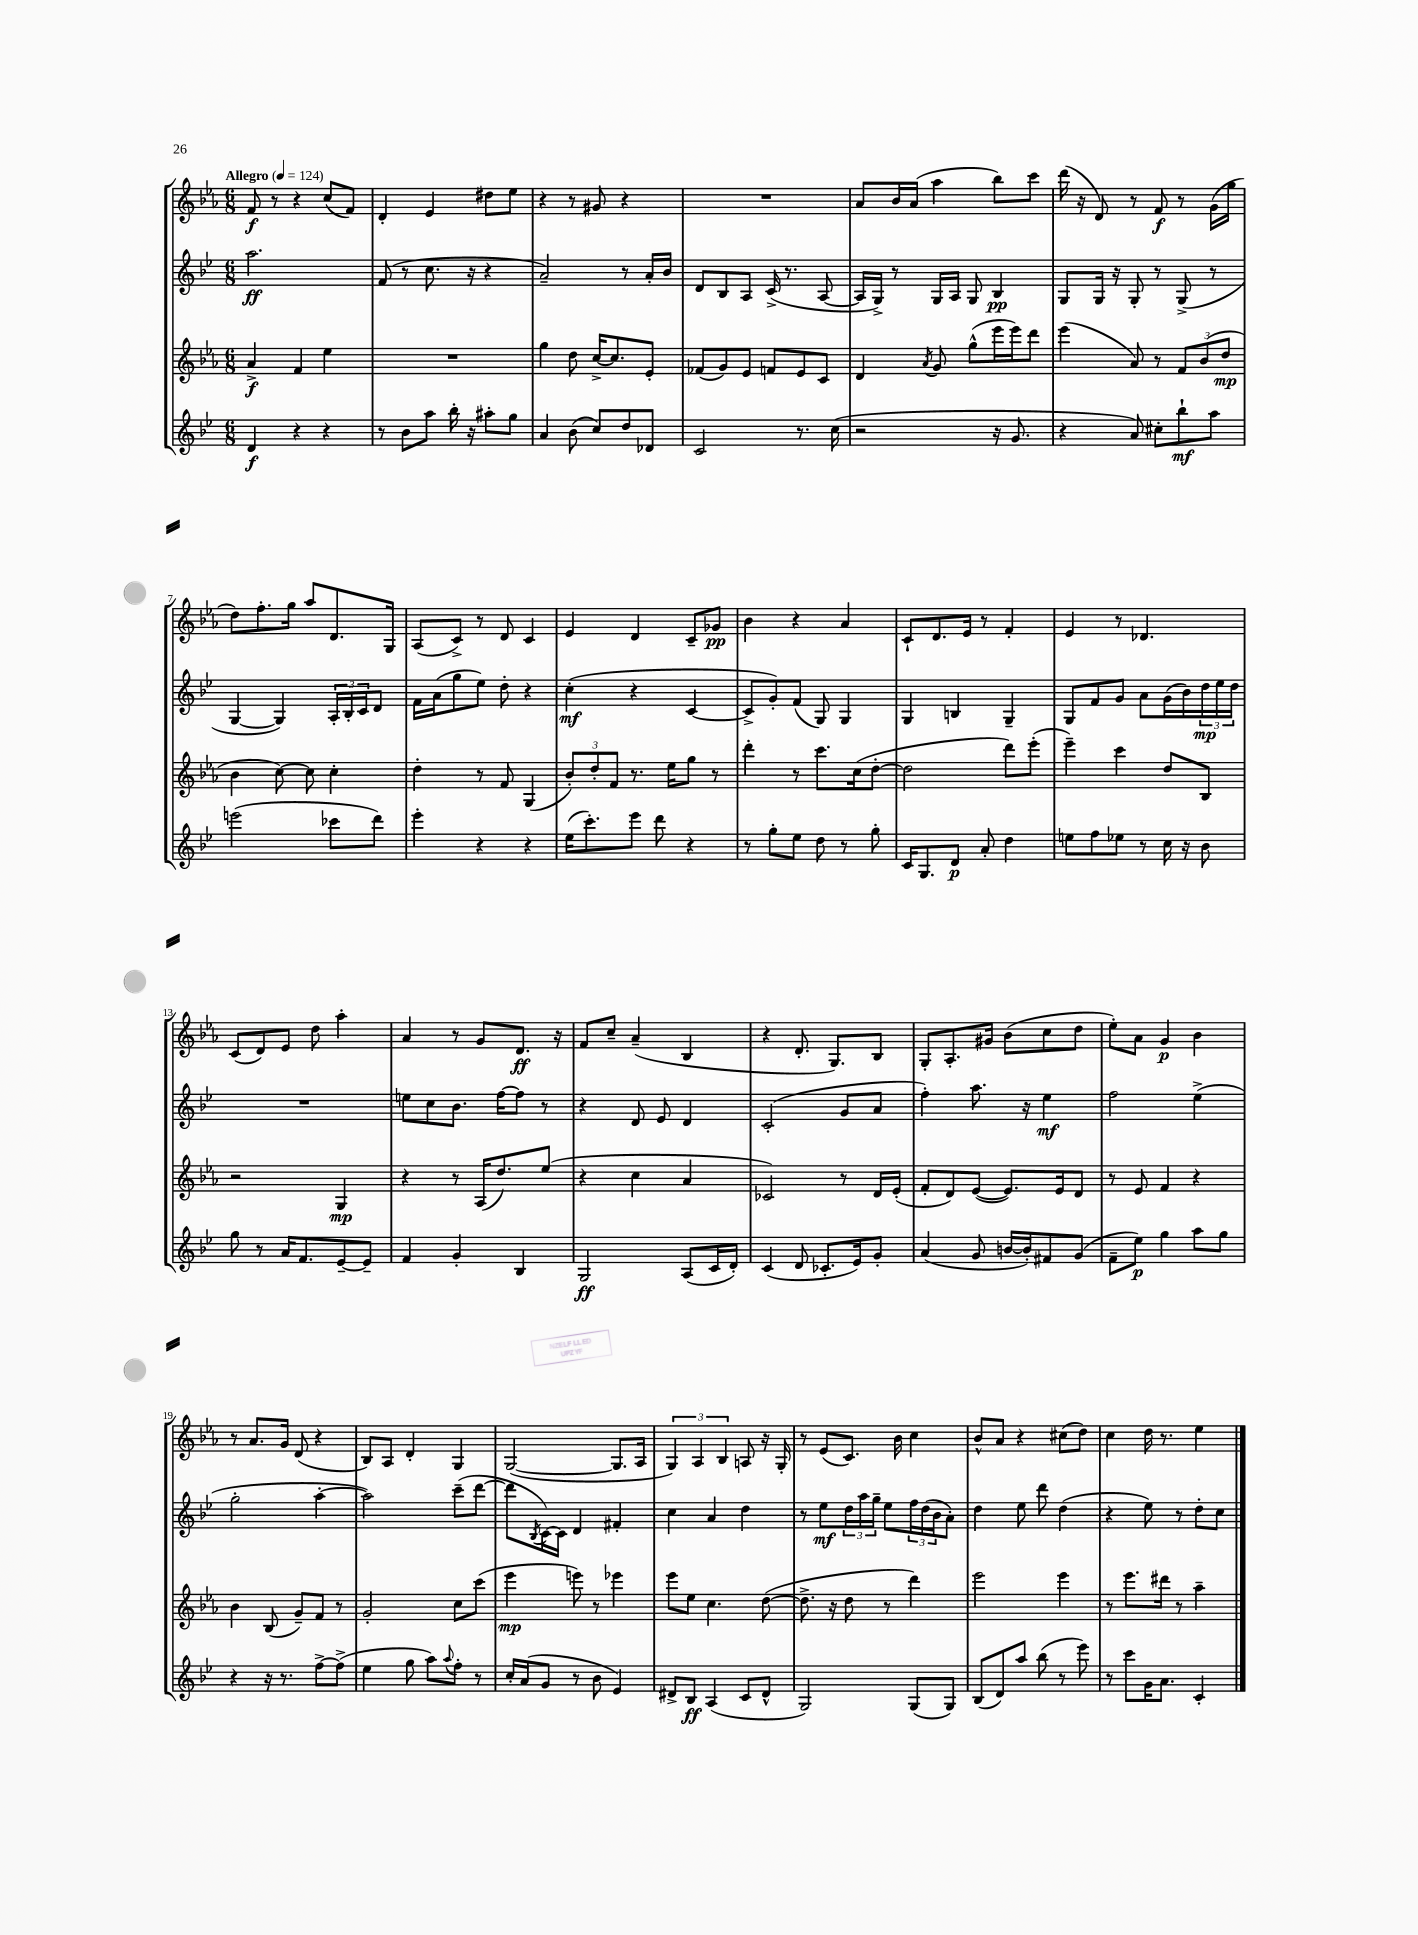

**kern	**kern	**kern	**kern
*staff4	*staff3	*staff2	*staff1
*clefG2	*clefG2	*clefG2	*clefG2
*k[b-e-]	*k[b-e-a-]	*k[b-e-]	*k[b-e-a-]
*M6/8	*M6/8	*M6/8	*M6/8
*MM124	*MM124	*MM124	*MM124
4d	4a-^	2.aa	8f
.	.	.	8r
4r	4f	.	4r
4r	4ee-	.	(8cc
.	.	.	8f)
=	=	=	=
8r	2.r	(8f	4d'
8b-	.	8r	.
8aa	.	8.cc	4e-
16bb-'	.	.	.
16r	.	16r	.
8aa#'	.	4r	8dd#
8gg	.	.	8ee-
=	=	=	=
4a	4gg	2a~)	4r
(8b-	8dd	.	8r
8cc)	[16cc^	.	8g#
.	8.cc]	.	.
8dd	.	8r	4r
8d-	8e-'	16a'	.
.	.	16b-	.
=	=	=	=
2c	(8f-	8d	2.r
.	8g)	8B-	.
.	8e-	8A	.
.	8f	(16c^	.
.	.	8.r	.
8.r	8e-	.	.
.	8c	[8A	.
(16cc	.	.	.
=	=	=	=
2r	4d	16A]	8a-
.	.	16G^)	.
.	.	8r	16b-
.	.	.	(16a-
.	8qa-	.	.
.	8g	16G	4aa-
.	.	16A	.
.	(8gg^^	8G	.
16r	16eee-	4B-	8bb-)
8.g	16eee-)	.	.
.	8ddd	.	8ccc
=	=	=	=
4r	(4eee-	8G	(16ddd
.	.	.	16r
.	.	16G	8d)
.	.	16r	.
8a)	8a-)	8G'	8r
8cc#'	8r	8r	8f
8bb-`	12f	(8G^	8r
.	(12b-	.	.
8aa	.	8r	(16g
.	12dd	.	.
.	.	.	16gg
=	=	=	=
(2eee	4b-	[4G	8dd)
.	.	.	8.ff'
.	[8cc)	4G])	.
.	.	.	16gg
.	8cc]	.	8aa-
8ccc-	4cc'	24A'	8.d
.	.	24B-'	.
.	.	24c	.
8ddd)	.	8d	.
.	.	.	16G
=	=	=	=
4eee-'	4dd'	16f	(8A-
.	.	(16a	.
.	.	8gg	8c^)
4r	8r	8ee-)	8r
.	8f	8dd'	8d
4r	(4G	4r	4c
=	=	=	=
(16ee-	12b-')	(4cc'	4e-
8.ccc')	.	.	.
.	12dd'	.	.
.	12f	.	.
8eee-	8.r	4r	4d
8ddd	.	.	.
.	16ee-	.	.
4r	8gg	[4c	8c~
.	8r	.	8g-
=	=	=	=
8r	4ddd'	8c^]	4b-
8gg'	.	8g')	.
8ee-	8r	(8f	4r
8dd	8.ccc	8G)	.
8r	.	4G	4a-
.	(16cc	.	.
8gg'	[8dd'	.	.
=	=	=	=
16c	2dd]	4G	8c`
8.G	.	.	.
.	.	.	8.d
8d	.	4B	.
.	.	.	16e-
8a'	.	.	8r
4dd	8ddd)	4G~	4f'
.	(8eee-'	.	.
=	=	=	=
8ee	4eee-~)	8G	4e-
8ff	.	8f	.
8ee-	4ccc	8g	8r
8r	.	8a	4.d-
16cc	8dd	(16g	.
16r	.	16b-)	.
8b-	8B-	24dd	.
.	.	24ee-	.
.	.	24dd	.
=	=	=	=
8gg	2r	2.r	(8c
8r	.	.	8d)
16a	.	.	8e-
8.f	.	.	.
.	.	.	8dd
[8e-~	4G	.	4aa-'
8e-~]	.	.	.
=	=	=	=
4f	4r	8ee	4a-
.	.	8cc	.
4g'	8r	8.b-	8r
.	(16A-	.	8g
.	8.dd)	[16ff	.
4B-	.	8ff]	8.d
.	(8ee-	8r	.
.	.	.	16r
=	=	=	=
2G	4r	4r	8f
.	.	.	8cc~
.	4cc	8d	(4a-~
.	.	8e-	.
(8A	4a-	4d	4B-
16c	.	.	.
16d')	.	.	.
=	=	=	=
(4c	2c-)	(2c'	4r
8d	.	.	8.d'
8.c-'	.	.	.
.	.	.	8.G)
.	8r	8g	.
16e-)	.	.	.
8g'	16d	8a	8B-
.	(16e-'	.	.
=	=	=	=
(4a	8f'	4ff')	8G'
.	8d)	.	8.A-'
8g	([8e-	8.aa	.
.	.	.	16g#
[16b	8.e-])	.	(8b-
16b'])	.	16r	.
8f#	.	4ee-	8cc
.	16e-	.	.
(8g	8d	.	8dd
=	=	=	=
8f~	8r	2ff	8ee-')
8ee-)	8e-	.	8a-
4gg	4f	.	4g
8aa	4r	(4ee-^	4b-
8gg	.	.	.
=	=	=	=
4r	4b-	2gg'	8r
.	.	.	8.a-
16r	(8B-	.	.
8.r	.	.	16g
.	8g~)	.	(8d
[8ff^	8f	[4aa'	4r
(8ff^]	8r	.	.
=	=	=	=
4ee-	2g'	2aa])	8B-)
.	.	.	8A-
8gg	.	.	4d'
8aa)	.	.	.
8qqaa	.	.	.
8ff'	8cc	(8ccc~	4G
8r	(8ccc	[8ddd	.
=	=	=	=
16cc'	4eee-	8ddd]	([2G
(16a	.	.	.
.	.	8qB-	.
8g	.	[16c)	.
.	.	16c]	.
8r	8eee)	4d	.
8b-	8r	.	.
4e-)	4eee-	4f#'	8.G]
.	.	.	16A-
=	=	=	=
8d#^	8eee-	4cc	6G)
8B-	8ee-	.	.
.	.	.	6A-
(4A	4.cc	4a	.
.	.	.	6B-
8c	.	4dd	8A
8d#^^	([8dd	.	16r
.	.	.	16G'
=	=	=	=
2G)	8.dd^]	8r	8r
.	.	8ee-	(8e-
.	16r	.	.
.	8dd	24dd	8.c)
.	.	24aa	.
.	.	24gg~	.
.	8r	8ee-	.
.	.	.	16b-
(8G	4ddd)	24ff	4cc
.	.	(24dd	.
.	.	24b-	.
8G)	.	8a')	.
=	=	=	=
(8B-	2eee-	4dd	8b-^^
8d)	.	.	8a-
8aa	.	8ee-	4r
(8bb-	.	8ddd	.
8r	4eee-	(4dd	(8cc#
8eee-)	.	.	8dd)
=	=	=	=
8r	8r	4r	4cc
8ccc	8.eee-	.	.
16g	.	8ee-)	16dd
8.a	16ddd#	.	8.r
.	8r	8r	.
4c'	4aa-~	8dd'	4ee-
.	.	8cc	.
==	==	==	==
*-	*-	*-	*-
